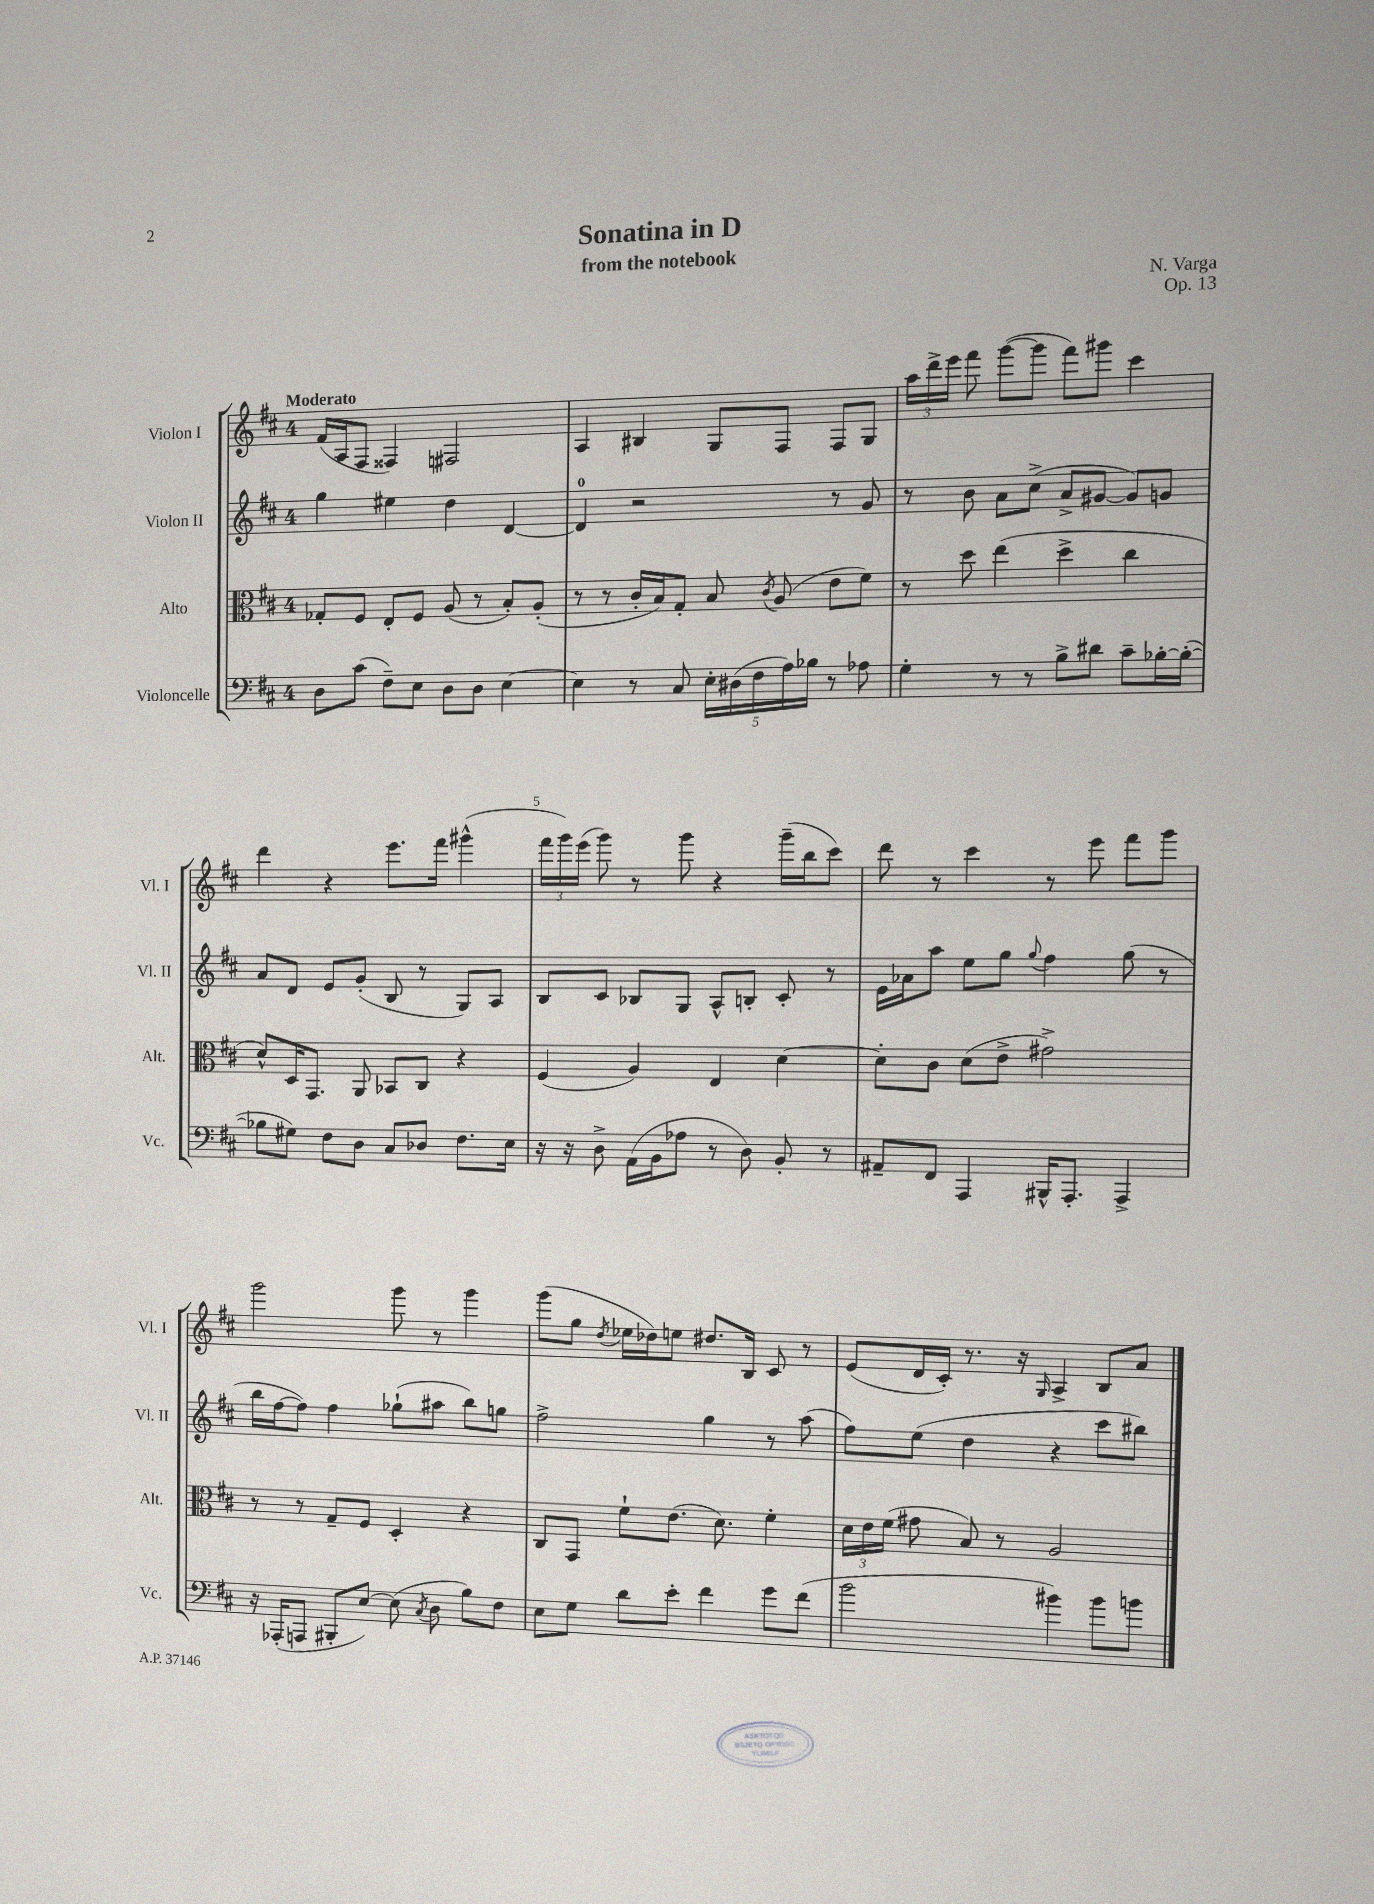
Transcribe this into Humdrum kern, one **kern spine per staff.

**kern	**kern	**kern	**kern
*staff4	*staff3	*staff2	*staff1
*clefF4	*clefC3	*clefG2	*clefG2
*k[f#c#]	*k[f#c#]	*k[f#c#]	*k[f#c#]
*M4/4	*M4/4	*M4/4	*M4/4
8D	8G-'	4gg	(16f#
.	.	.	16A
(8c#	8F#	.	8F#
8F#~)	8E'	4ee#	4F##)
8E	8F#	.	.
8D	(8A	4dd	2F#
8D	8r	.	.
[4E	8B')	[4d	.
.	(8A'	.	.
=	=	=	=
4E]	8r	4d]	4A
.	8r	.	.
8r	16c#'	2r	4B#
.	16B)	.	.
8C#	8G'	.	.
20E'	8B	.	8G
(20D#	.	.	.
20F#	.	.	.
.	8qc#	.	.
.	(8A	.	8F#
20A)	.	.	.
20B-	.	.	.
8r	8e	8r	8F#
8A-	8f#)	8g	8G
=	=	=	=
4G'	8r	8r	24aa
.	.	.	24ddd^
.	.	.	24eee
.	8dd	8b	8fff#
8r	(4ee	8a	([8ggg
8r	.	(8cc#^	8ggg]
8B^	4dd^	8a^	8fff#)
8d#	.	[8g#	8ggg#
8c#~	4cc#	8g#])	4ccc#
[16B-'	.	8g	.
(16B-'_	.	.	.
=	=	=	=
8B-]	8d^^)	8a	4ddd
8G#)	16D	8d	.
.	8.GG	.	.
8F#	.	8e	4r
8D	8AA	(8g'	.
8C#	8BB-	8B	8.eee
8D-	8C#	8r	.
.	.	.	16fff#
8.F#	4r	8G)	(4ggg#^^
.	.	8A	.
16E	.	.	.
=	=	=	=
16r	(4F#	8B	24fff#
.	.	.	24ggg)
16r	.	.	.
.	.	.	(24eee
8D^	.	8c#	8ggg)
(16AA	4A)	8B-	8r
16BB	.	.	.
8A-	.	8G	8ggg
8r	4E	8A^^	4r
8D)	.	8B'	.
8BB'	[4d	8c#'	(16ggg~
.	.	.	16bb
8r	.	8r	8ccc#)
=	=	=	=
8AA#~	8d']	16e	8ddd
.	.	16a-	.
8FF#	8c#	8aa	8r
4AAA	(8d	8ee	4ccc#
.	8e^	8gg	.
.	.	8qqgg	.
16BBB#^^	2g#^)	4ff#	8r
8.AAA'	.	.	.
.	.	.	8eee
4AAA^	.	(8gg	8fff#
.	.	8r	8ggg
=	=	=	=
16r	8r	16bb	2ggg
(16AAA-'	.	[16ff#	.
8AAA	8r	8ff#])	.
8BBB#'	8G~	4ff#	.
[8E)	8F#	.	.
(8E]	4D'	(8gg-`	8ggg
8qC#	.	.	.
8D	.	8aa#	8r
8B)	4r	8bb)	4ggg
8F#	.	8gg	.
=	=	=	=
8E	8C#	2ff#^	(8ggg
8G	8GG	.	8gg
.	.	.	8qdd
8d	8f#`	.	16ee-
.	.	.	16dd-)
8e'	(8.e	.	8ee
4f#	.	4gg	8.dd#
.	8.d)	.	.
.	.	.	16B
8g	4f#'	8r	8c#
(8f#	.	(8aa	8r
=	=	=	=
2b	24d	8ff#)	(8e
.	24e	.	.
.	(24f#	.	.
.	8g#	(8ee	16d
.	.	.	16c#')
.	8B)	4dd	8.r
.	8r	.	.
.	.	.	16r
.	.	.	16qqG
4b#)	2A	4r	4A^
8b#	.	8ccc#	8B
8b	.	8bb#)	8a
==	==	==	==
*-	*-	*-	*-
